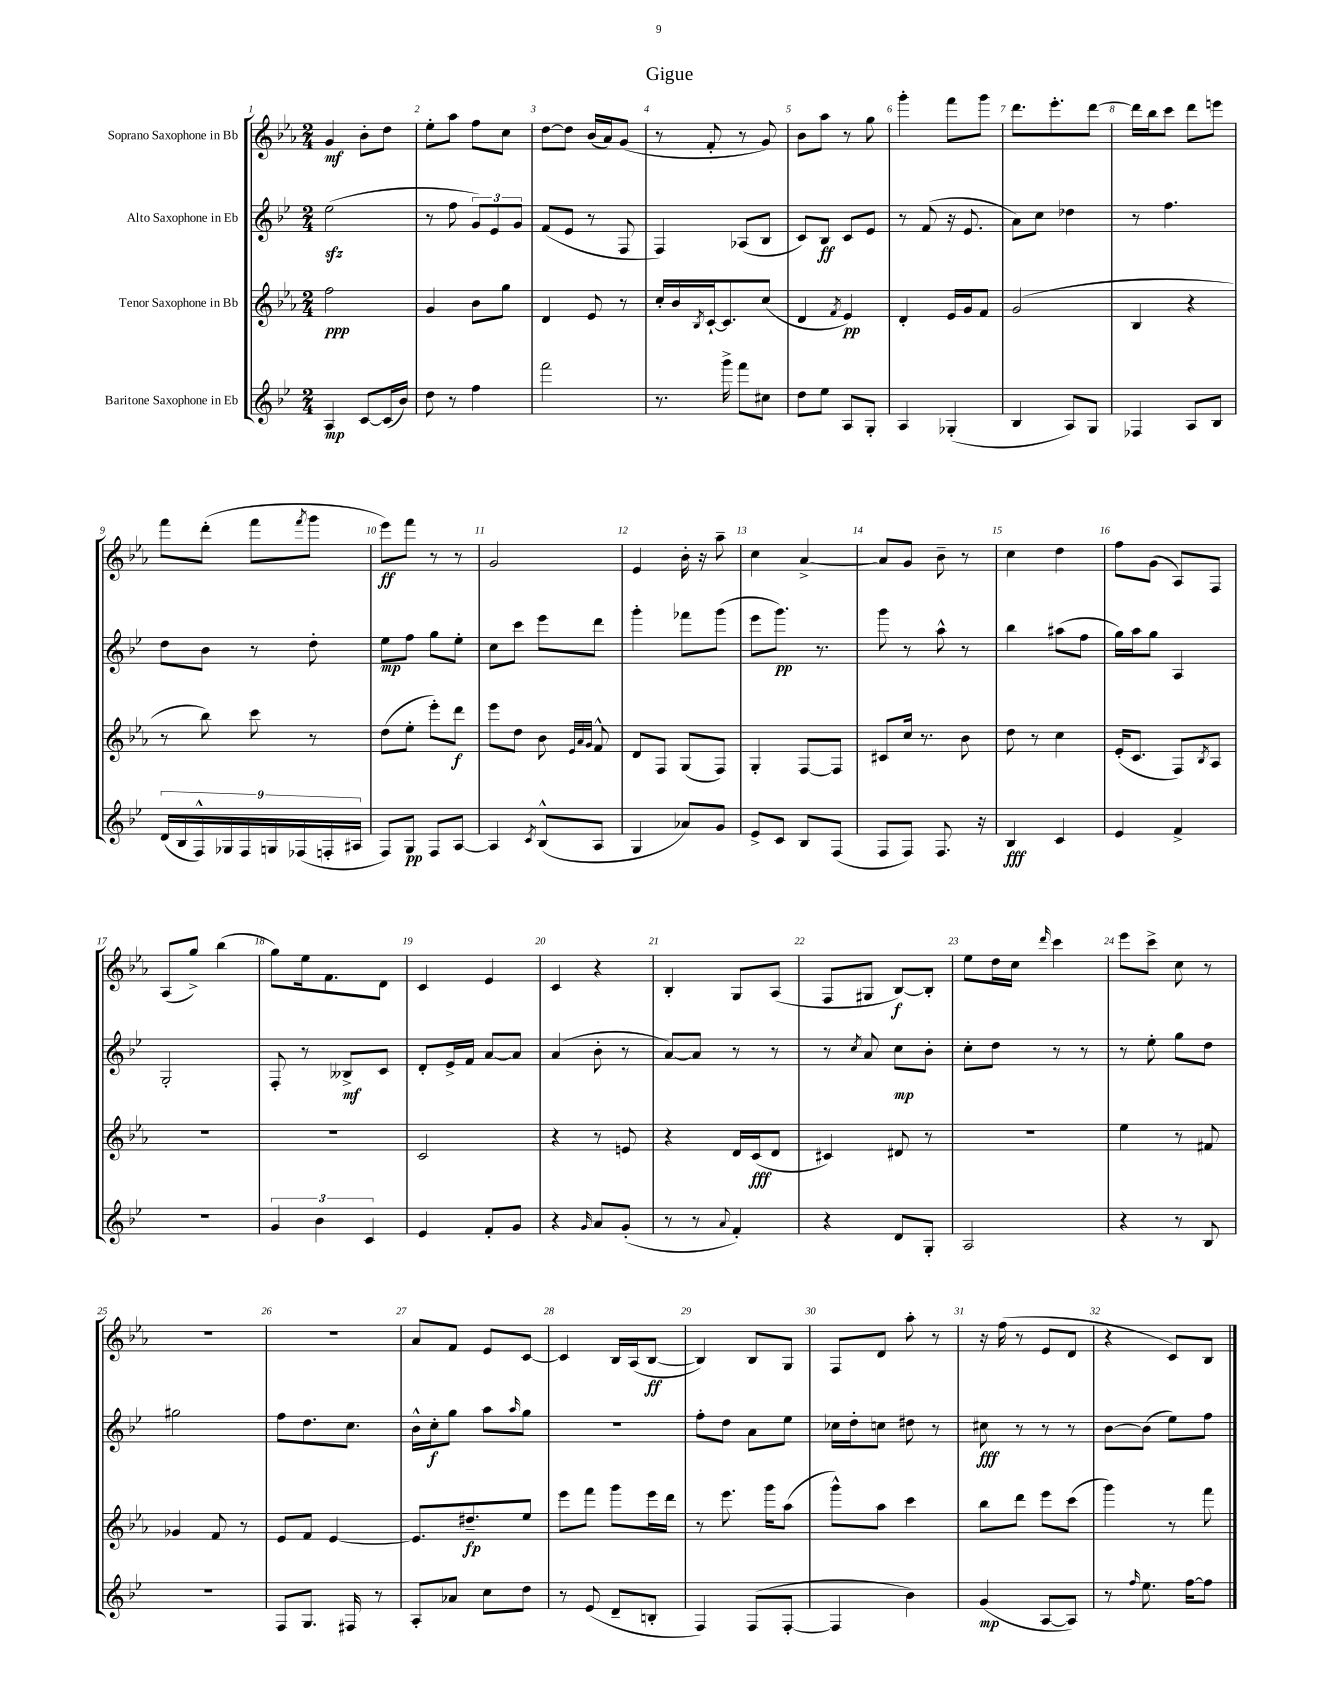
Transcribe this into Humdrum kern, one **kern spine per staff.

**kern	**kern	**kern	**kern
*staff4	*staff3	*staff2	*staff1
*clefG2	*clefG2	*clefG2	*clefG2
*k[b-e-]	*k[b-e-a-]	*k[b-e-]	*k[b-e-a-]
*M2/4	*M2/4	*M2/4	*M2/4
4A/	2ff\	(2ee-\	4g/
[8c/L	.	.	8b-'\L
(16c/]L	.	.	8dd\J
16b-/JJ)	.	.	.
=	=	=	=
8dd\	4g/	8r	8ee-'\L
8r	.	8ff\	8aa-\J
4ff\	8b-\L	12g/L)	8ff\L
.	.	12e-/	.
.	8gg\J	.	8cc\J
.	.	12g/J	.
=	=	=	=
2fff\	4d/	(8f/L	[8dd\L
.	.	8e-/J	8dd\]J
.	8e-/	8r	(16b-/LL
.	.	.	16a-/J)
.	8r	8F/	(8g/J
=	=	=	=
8.r	16cc'/LL	4F/)	8r
.	16b-/	.	.
.	8qB-/	.	.
.	[16c`/J	.	8f'/
16ggg^\	8.c/]	.	.
8fff\L	.	(8A-/L	8r
8cc#\J	(8cc/J	8B-/J	8g/)
=	=	=	=
8dd\L	4d/	8c/L)	8b-\L
8ee-\J	.	8B-/J	8aa-\J
.	8qf/	.	.
8A/L	4e-/)	8c/L	8r
8G'/J	.	8e-/J	8gg\
=	=	=	=
4A/	4d'/	8r	4ggg'\
.	.	(8f/	.
(4G-'/	16e-/LL	16r	8fff\L
.	16g/J	8.e-/	.
.	8f/J	.	8ggg\J
=	=	=	=
4B-/	(2g/	8a\L)	8.ddd\L
.	.	8cc\J	.
.	.	.	8.eee-'\
8A/L)	.	4dd-\	.
8G/J	.	.	[8ddd\J
=	=	=	=
4F-/	4B-/	8r	16ddd\]LL
.	.	.	16bb-\J
.	.	4.ff\	8ccc\J
8A/L	4r	.	8ddd\L
8B-/J	.	.	8eee\J
=	=	=	=
(18d/LL	8r	8dd\L	8fff\L
18B-/	.	.	.
18F^^/)	.	.	.
.	8bb-\)	8b-\J	(8ddd'\J
18G-/	.	.	.
18F/	.	.	.
.	8ccc\	8r	8fff\L
18G/	.	.	.
(18F-/	.	.	.
.	.	.	8qfff/
.	8r	8dd'\	8ggg\J
18F'/	.	.	.
18A#/JJ	.	.	.
=	=	=	=
8F/L)	(8dd\L	8ee-\L	8eee-\L)
8G/J	8ee-'\J	8ff\J	8fff\J
8F/L	8eee-'\L)	8gg\L	8r
[8A/J	8ddd\J	8ee-'\J	8r
=	=	=	=
4A/]	8eee-\L	8cc\L	2g/
.	8dd\J	8ccc\J	.
8qc/	.	.	.
(8B-^^/L	8b-\	8eee-\L	.
.	32qqe-/LLL	.	.
.	32qqa-/	.	.
.	32qqg/JJJ	.	.
8A/J	8f^^/	8ddd\J	.
=	=	=	=
4G/	8d/L	4ggg'\	4e-/
.	8F/J	.	.
8a-/L)	(8G/L	8fff-\L	16b-'\
.	.	.	16r
8g/J	8F/J)	(8ggg\J	8aa-~\
=	=	=	=
8e-^/L	4G'/	8eee-\L	4cc\
8c/J	.	8.ggg\J)	.
8B-/L	[8F/L	.	[4a-^/
.	.	8.r	.
(8F/J	8F/]J	.	.
=	=	=	=
8F/L	8c#/L	8ggg\	8a-/]L
8F/J)	16cc/Jk	8r	8g/J
.	8.r	.	.
8.F/	.	8aa^^\	8b-~\
.	8b-\	8r	8r
16r	.	.	.
=	=	=	=
4B-/	8dd\	4bb-\	4cc\
.	8r	.	.
4c/	4cc\	(8aa#\L	4dd\
.	.	8ff\J	.
=	=	=	=
4e-/	(16e-'/LK	16gg\LL)	8ff\L
.	8.c/J	16aa\J	.
.	.	8gg\J	(8g\J
4f^/	8F/L)	4A/	8A-/L)
.	8qB-/	.	.
.	8A-/J	.	8F/J
=	=	=	=
2r	2r	2G'/	(8A-/L
.	.	.	8gg^/J)
.	.	.	(4bb-\
=	=	=	=
6g/	2r	8F'/	8gg\L)
.	.	8r	16ee-\k
6b-\	.	.	.
.	.	.	8.f\
.	.	8B--^/L	.
6c/	.	.	.
.	.	8c/J	8d\J
=	=	=	=
4e-/	2c/	8d'/L	4c/
.	.	16e-^/L	.
.	.	16f/JJ	.
8f'/L	.	[8a/L	4e-/
8g/J	.	8a/]J	.
=	=	=	=
4r	4r	(4a/	4c/
16qqg/	.	.	.
8a/L	8r	8b-'\	4r
(8g'/J	8e/	8r	.
=	=	=	=
8r	4r	[8a/L)	4B-'/
8r	.	8a/]J	.
8qqa/	.	.	.
4f'/)	16d/LL	8r	8G/L
.	(16c/J	.	.
.	8d/J	8r	(8A-/J
=	=	=	=
4r	4c#/)	8r	8F/L
.	.	8qcc/	.
.	.	8a/	8G#/J
8d/L	8d#/	8cc\L	[8B-/L)
8G'/J	8r	8b-'\J	8B-'/]J
=	=	=	=
2A/	2r	8cc'\L	8ee-\L
.	.	8dd\J	16dd\L
.	.	.	16cc\JJ
.	.	.	16qqddd/
.	.	8r	4ccc\
.	.	8r	.
=	=	=	=
4r	4ee-\	8r	8eee-\L
.	.	8ee-'\	8ccc^\J
8r	8r	8gg\L	8cc\
8B-/	8f#/	8dd\J	8r
=	=	=	=
2r	4g-/	2gg#\	2r
.	8f/	.	.
.	8r	.	.
=	=	=	=
8F/L	8e-/L	8ff\L	2r
8.G/J	8f/J	8.dd\	.
.	[4e-/	.	.
16F#/	.	8.cc\J	.
8r	.	.	.
=	=	=	=
8A'/L	8.e-/]L	16b-^^\LL	8a-/L
.	.	16cc'\J	.
8a-/J	.	8gg\J	8f/J
.	8.dd#~/	.	.
8cc\L	.	8aa\L	8e-/L
.	.	16qqaa/	.
8dd\J	8ee-/J	8gg\J	[8c/J
=	=	=	=
8r	8eee-\L	2r	4c/]
(8e-/	8fff\J	.	.
8d~/L	8ggg\L	.	16B-/LL
.	.	.	(16A-/J
8B'/J	16eee-\L	.	[8B-/J
.	16ddd\JJ	.	.
=	=	=	=
4F/)	8r	8ff'\L	4B-/])
.	8.eee-\	8dd\J	.
(8F/L	.	8a\L	8B-/L
.	16ggg\LK	.	.
[8F'/J	(8aa-\J	8ee-\J	8G/J
=	=	=	=
4F/]	8ggg^^\L)	16cc-\LL	8F/L
.	.	16dd'\J	.
.	8aa-\J	8cc\J	8d/J
4b-\)	4ccc\	8dd#\	8aa-'\
.	.	8r	8r
=	=	=	=
(4g/	8bb-\L	8cc#\	16r
.	.	.	(16ff\
.	8ddd\J	8r	8r
[8A/L	8eee-\L	8r	8e-/L
8A/]J)	(8ccc\J	8r	8d/J
=	=	=	=
8r	4ggg\)	[8b-\L	4r
16qqff/	.	.	.
8.ee-\	.	(8b-\]J	.
.	8r	8ee-\L)	8c/L)
[16ff\LK	.	.	.
8ff\]J	8fff\	8ff\J	8B-/J
==	==	==	==
*-	*-	*-	*-
